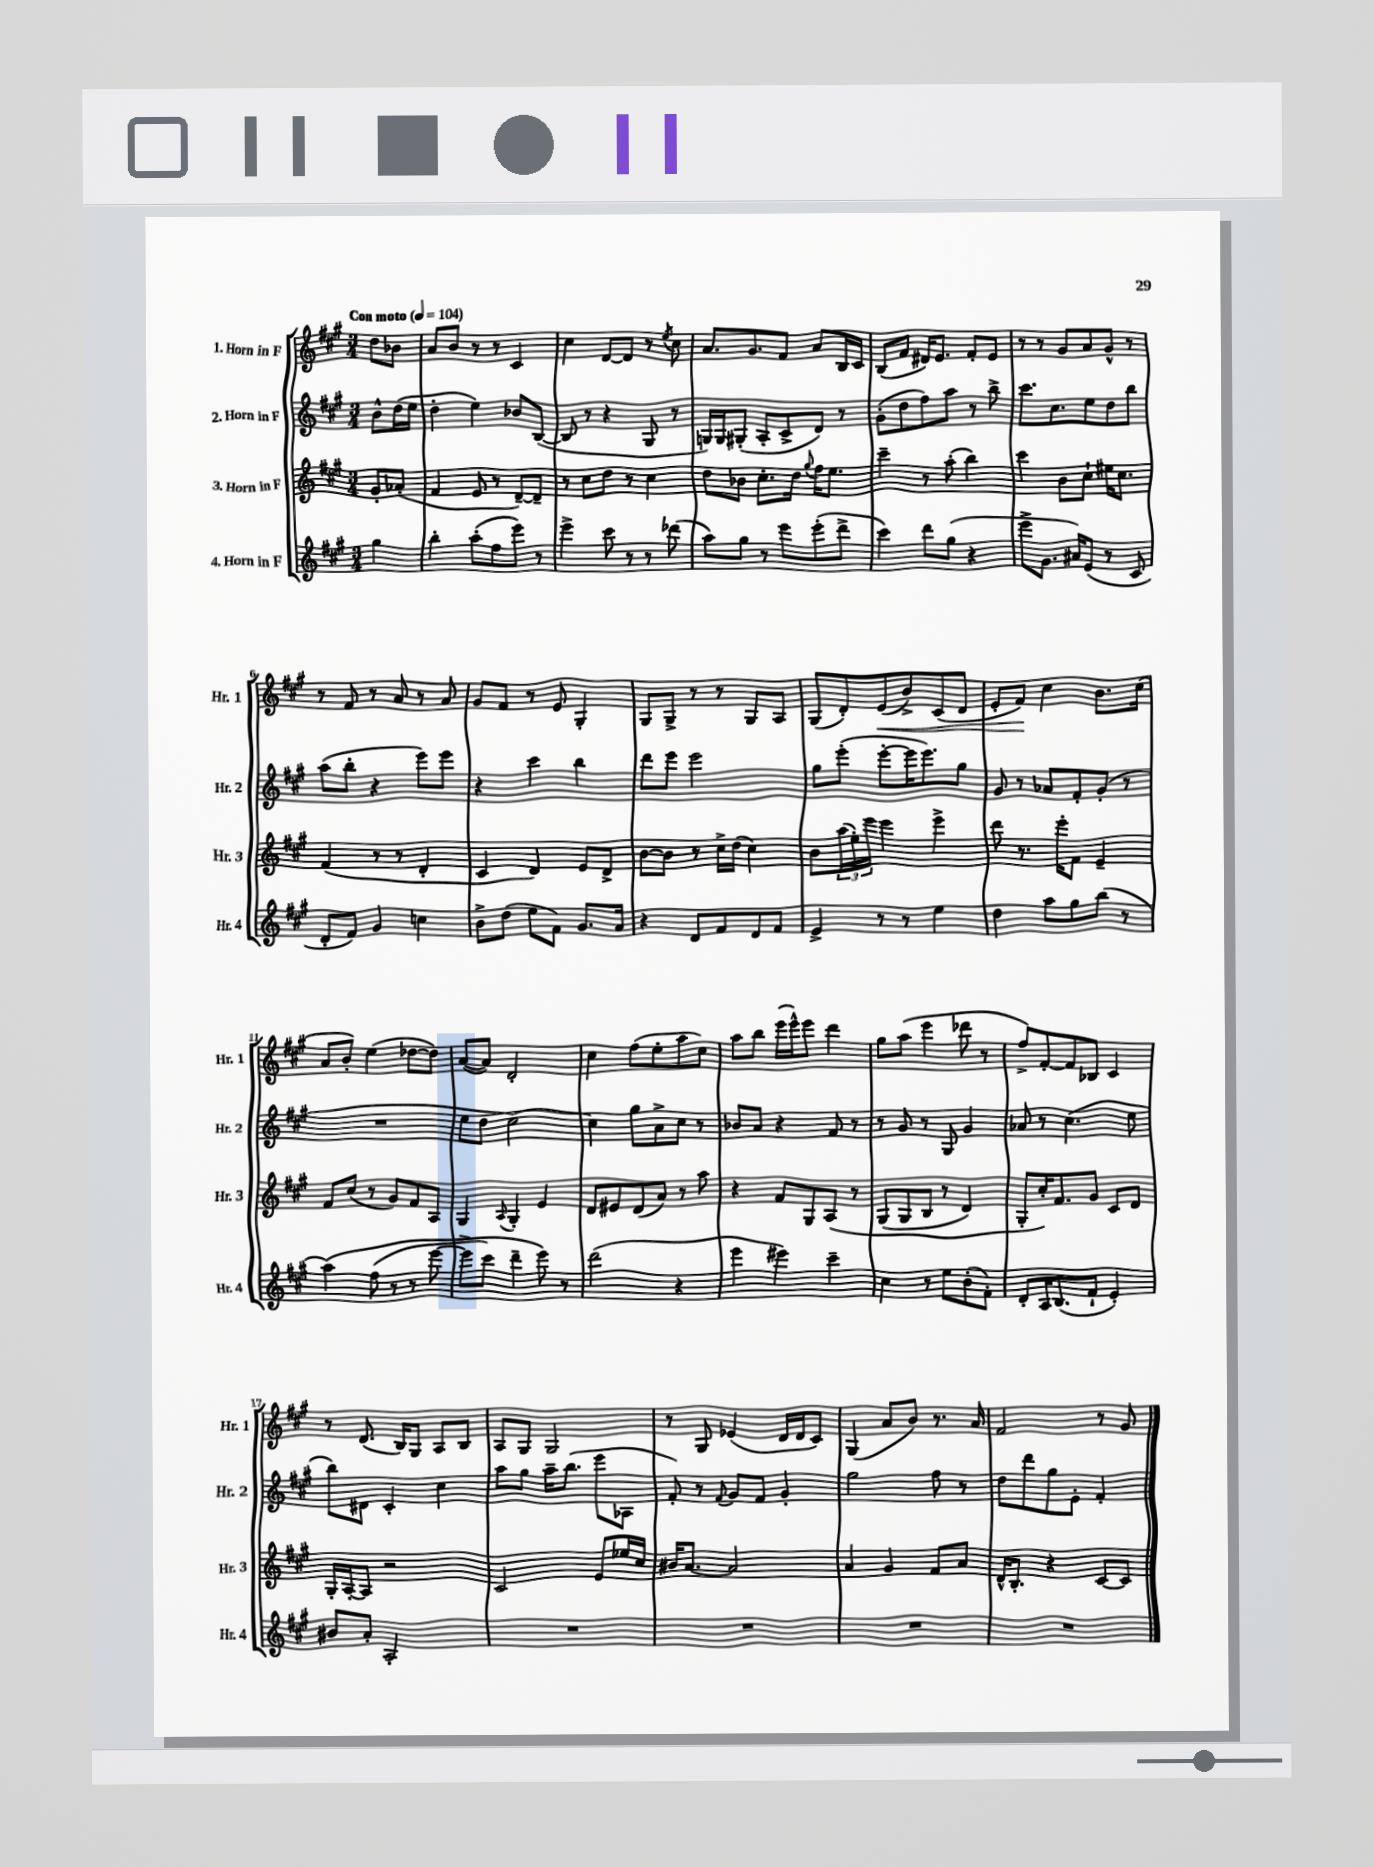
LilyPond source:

<<
\new StaffGroup <<
\new Staff = "s0" \with { instrumentName = "1. Horn in F" shortInstrumentName = "Hr. 1" } {
    \clef treble \key a \major \numericTimeSignature \time 3/4 \partial 4 \tempo "Con moto" 4 = 104
    d''8 bes'8 |
    a'8 b'8 r8 r8 cis'4 |
    cis''4 d'8~ d'8 r8 \acciaccatura { e''8 } cis''8 |
    a'8. gis'8. fis'8 a'8 b16 cis'16 |
    b8( fis'8 dis'16) e'8. fis'8-. e'8 |
    r8 r8 gis'8 a'8 gis'8-^ r8 |
    r8 fis'8 r8 a'8 r8 a'8 |
    gis'8 fis'8 r8 e'8 gis4-. |
    gis8 gis8-> r8 r8 gis8 a8 |
    gis8( d'8-.) e'8\<( b'8->) cis'8( d'8 |
    e'8-. fis'8\!) cis''4 b'8. cis''16( |
    a'8 b'8-.) e''4( des''8~ des''8) |
    a'8~( a'8) d'2-. |
    cis''4 fis''8( e''8-. a''8 cis''8) |
    a''8 b''8 e'''16( e'''16-^) e'''8 d'''4 |
    gis''8 a''8( e'''4 des'''8 r8 |
    fis''8->) fis'8~-. fis'8 bes8 cis'4 |
    r8 d'8.( b16) gis8 a8 b8 |
    a8 gis8 gis2 |
    r8 gis8 ees'4( d'16 d'16 cis'8) |
    gis4( a'8 b'8) r8. a'16 |
    fis'2 r8 gis'8 \bar "|." |
}
\new Staff = "s1" \with { instrumentName = "2. Horn in F" shortInstrumentName = "Hr. 2" } {
    \clef treble \key a \major \numericTimeSignature \time 3/4 \partial 4
    b'8-^ d''16( e''16 |
    d''4-. e''4) bes'8 b8~( |
    b8 r8 r4 gis8 r8 |
    g16) g16 gis8-.( a8-. cis'8-> d'8) r8 |
    gis'8-.( d''8 fis''8) a''8 r8 b''8-> |
    cis'''8. cis''8. e''8 d''8 b''8 |
    a''8( b''8-. r4 e'''8) e'''8 |
    r4 cis'''4 b''4 |
    d'''8 e'''8 e'''2 |
    gis''8 e'''8-.( e'''8~-. e'''16 e'''8.) gis''8 |
    gis'8 r8 aes'8 fis'8-. gis'8-.( r8 |
    R2. |
    e''8 d''8 cis''2~) |
    cis''4 gis''8 a'8-> cis''8 r8 |
    bes'8 a'8 r4 fis'8 r8 |
    r8 gis'8 r8 gis8 gis'4 |
    aes'8 r8 cis''4.( e''8 |
    b''8) dis'8 cis'4-. cis''4 |
    a''8 gis''8 a''16-- b''8.( e'''8 aes8 |
    fis'8-.) r8 \appoggiatura { fis'8 } gis'8 fis'8 gis'4-. |
    gis''2 fis''8 r8 |
    d''8 d'''8 gis''8 e'8-. fis'4-. \bar "|." |
}
\new Staff = "s2" \with { instrumentName = "3. Horn in F" shortInstrumentName = "Hr. 3" } {
    \clef treble \key a \major \numericTimeSignature \time 3/4 \partial 4
    gis'8-. aes'8-.( |
    fis'4 e'8 r8 d'8~--) d'8-- |
    r8 cis''8 d''8 r8 cis''4 |
    d''8 bes'8 cis''8.-. d''16 \appoggiatura { gis''8 } fis''16 e''8. |
    cis'''4-- r8 a''8-.( b''4) |
    cis'''4 b'8 cis''8-! eis''16 cis''8. |
    fis'4( r8 r8 d'4-. |
    cis'4 d'4) e'8 d'8-> |
    b'8~ b'8 r8 cis''16-> d''16( cis''4) |
    b'8 \tuplet 3/2 { a''16( e''16-.) e'''16 } e'''4 e'''4-> |
    d'''8 r8. e'''16-. fis'8 e'4-- |
    fis'8 cis''8( r8 gis'8) fis'8 a8 |
    gis4 \appoggiatura { a8 } gis4-. e'4 |
    d'8 eis'8 d'8( a'8) r8 a''8 |
    r4 fis'8 gis8 a8\( r8 |
    gis8( gis8 b8 r8 d'4) |
    gis8-. cis''16-.\) fis'8. gis'8 cis'8 d'8 |
    gis16-. a16~-. a8 r2 |
    cis'2 e'8 ees''16 cis''16 |
    bis'16 a'8.~ a'2 |
    a'4 gis'4 fis'8 a'8 |
    d'16-^ b8.-. r4 cis'8~ cis'8 \bar "|." |
}
\new Staff = "s3" \with { instrumentName = "4. Horn in F" shortInstrumentName = "Hr. 4" } {
    \clef treble \key a \major \numericTimeSignature \time 3/4 \partial 4
    gis''4 |
    b''4-. a''8-.( fis''8 e'''8) r8 |
    e'''4-> cis'''8 r8 r8 des'''8( |
    a''8) gis''8 r8 e'''8 e'''8-.( d'''8-> |
    cis'''4) d'''8 gis''8( r4 |
    e'''8-> gis'8. ais'16) e'8( r8 cis'8 |
    d'8-. fis'8) gis'4 c''4 |
    b'8-> d''8( e''8 fis'8) gis'8. a'16 |
    r4 d'8 fis'8 d'8 fis'8 |
    e'4-> r8 r8 e''4 |
    d''4 a''8 gis''8 b''8( r8 |
    a''4)\( fis''8( r8 r8 e'''8~ |
    e'''8-> cis'''8) d'''4-- e'''8\) r8 |
    d'''2( r4 |
    e'''4 eis'''4) cis'''4-- |
    cis''4 r8 e''8 b'8-.( fis'8-.) |
    d'8-. a16 b8.( fis'8-! e'4-.) |
    bis'8 a'8-. a2-. |
    R2. |
    R2. |
    R2. |
    R2. \bar "|." |
}
>>
>>
